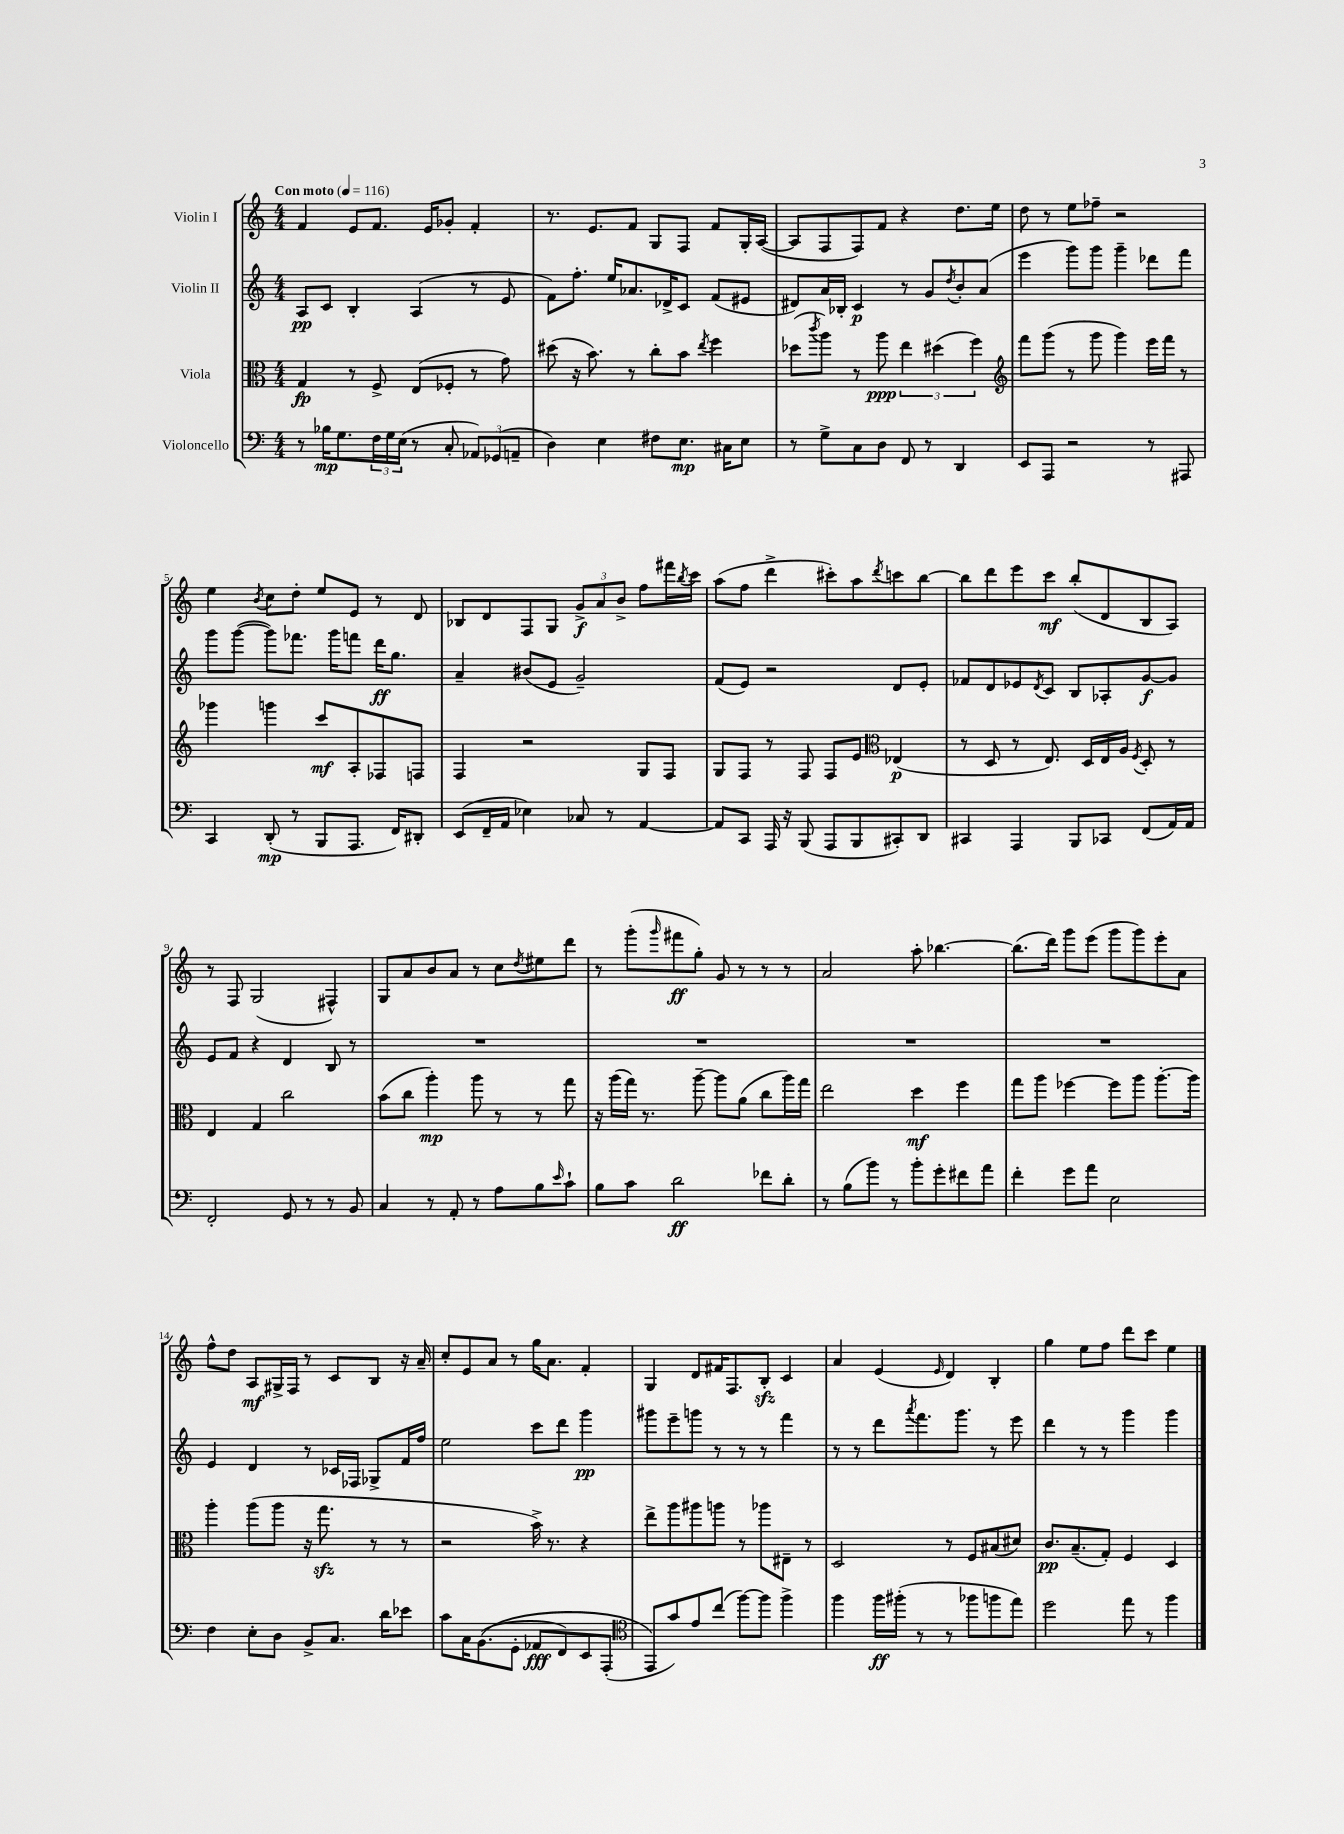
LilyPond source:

<<
\new StaffGroup <<
\new Staff = "s0" \with { instrumentName = "Violin I" } {
    \clef treble \key c \major \numericTimeSignature \time 4/4 \tempo "Con moto" 4 = 116
    f'4 e'8 f'8. e'16 ges'8-. f'4-. |
    r8. e'8. f'8 g8 f8 f'8 g16-. a16~( |
    a8 f8 f8) f'8 r4 d''8. e''16 |
    d''8 r8 e''8 fes''8-- r2 |
    e''4 \acciaccatura { b'8 } c''8 d''8-. e''8 e'8 r8 d'8 |
    bes8 d'8 f8 g8 \tuplet 3/2 { g'8->\f a'8 b'8-> } f''8 fis'''16 \acciaccatura { b''8 } c'''16 |
    a''8( f''8 d'''4-> cis'''8-.) a''8 \acciaccatura { d'''8 } c'''8 b''8~ |
    b''8 d'''8 e'''8 c'''8\mf b''8-.( d'8 b8 a8) |
    r8 f8 g2( fis4-^) |
    g8 a'8 b'8 a'8 r8 c''8 \acciaccatura { d''8 } eis''8 d'''8 |
    r8 g'''8-.( \grace { g'''16 } fis'''8\ff g''8-.) g'8 r8 r8 r8 |
    a'2 a''8-. bes''4.~ |
    bes''8.( d'''16) g'''8 e'''8( g'''8 g'''8) e'''8-. a'8 |
    f''8-^ d''8 a8\mf gis16-> f16 r8 c'8 b8 r16 a'16-- |
    c''8-. e'8 a'8 r8 g''16 a'8. f'4-. |
    g4 d'8 fis'16 f8. b8-.\sfz c'4 |
    a'4 e'4( \grace { e'16 } d'4) b4-. |
    g''4 e''8 f''8 d'''8 c'''8 e''4 \bar "|." |
}
\new Staff = "s1" \with { instrumentName = "Violin II" } {
    \clef treble \key c \major \numericTimeSignature \time 4/4
    a8\pp c'8 b4-. a4( r8 e'8 |
    f'8) f''8.-. e''16 aes'8. des'16-> c'8 f'8( eis'8 |
    dis'8) a'16 bes16-. c'4\p r8 g'8 \acciaccatura { d''8 } b'8-. a'8( |
    e'''4 g'''8) g'''8 g'''4-- des'''8 f'''8 |
    g'''8 g'''8~( g'''8) fes'''8. g'''16 f'''8 d'''16\ff g''8. |
    a'4-- bis'8( e'8 g'2--) |
    f'8( e'8) r2 d'8 e'8-. |
    fes'8 d'8 ees'8 \acciaccatura { d'8 } c'8 b8 aes8-. g'8~\f g'8 |
    e'8 f'8 r4 d'4 b8 r8 |
    R1 |
    R1 |
    R1 |
    R1 |
    e'4 d'4 r8 ces'16 fes16 ges8-> f'16 f''16 |
    e''2 c'''8 d'''8 g'''4\pp |
    gis'''8 e'''8-- g'''8 r8 r8 r8 f'''4 |
    r8 r8 d'''8 \acciaccatura { a'''8 } f'''8. g'''8. r8 e'''8 |
    d'''4 r8 r8 g'''4 g'''4 \bar "|." |
}
\new Staff = "s2" \with { instrumentName = "Viola" } {
    \clef alto \key c \major \numericTimeSignature \time 4/4
    g4\fp r8 f8-> e8( fes8-. r8 g'8) |
    dis''8( r16 b'8.) r8 c''8-. b'8 \acciaccatura { e''8 } f''4 |
    des''8( \acciaccatura { c'''8 } a''8) r8 a''8\ppp \tuplet 3/2 { e''4 dis''4( f''4) } |
    \clef treble f'''8 g'''8( r8 g'''8 g'''4) e'''16 f'''16 r8 |
    ges'''4 g'''4 c'''8\mf a8-. fes8 f8 |
    f4 r2 g8 f8 |
    g8 f8 r8 f8 f8 e'8 \clef alto ees4\p( |
    r8 d8 r8 e8.) d16 e16 a16 \acciaccatura { f8 } d8-. r8 |
    e4 g4 c''2 |
    b'8( c''8 a''4-.\mp) a''8 r8 r8 g''8 |
    r16 a''16( g''16) r8. a''8~-- a''8 a'8( c''8 a''16) g''16 |
    e''2 d''4\mf f''4 |
    g''8 a''8 fes''4~ fes''8 a''8 a''8.~-. a''16 |
    a''4-. a''8( a''8 r16 g''8.\sfz r8 r8 |
    r2 b'16->) r8. r4 |
    e''8-> a''8 ais''8 a''8 r8 aes''8 eis8-- r8 |
    d2 r8 f8 bis8( dis'8) |
    c'8.\pp b8.--( g8-.) f4 d4 \bar "|." |
}
\new Staff = "s3" \with { instrumentName = "Violoncello" } {
    \clef bass \key c \major \numericTimeSignature \time 4/4
    r8 bes16\mp g8. \tuplet 3/2 { f16 g16 e16( } r8 c8-. \tuplet 3/2 { aes,8) ges,8( a,8-- } |
    d4) e4 fis8 e8.\mp cis16 e8 |
    r8 g8-> c8 d8 f,8 r8 d,4 |
    e,8 a,,8 r2 r8 ais,,8 |
    c,4 d,8-.\mp( r8 b,,8 a,,8. f,16) dis,8-. |
    e,8( f,16-- a,16 ees4) ces8 r8 a,4~ |
    a,8 c,8 a,,16 r16 b,,8( a,,8 b,,8 cis,8-.) d,8 |
    cis,4 a,,4 b,,8 ces,8 f,8( a,16) a,16 |
    f,2-. g,8 r8 r8 b,8 |
    c4 r8 a,8-. r8 a8 b8 \grace { e'16 } c'8-! |
    b8 c'8 d'2\ff fes'8 d'8-. |
    r8 b8( b'8) r8 b'8-. g'8-. fis'8 a'8 |
    f'4-. g'8 a'8 e2 |
    f4 e8-. d8 b,8-> c8. d'16 ees'8 |
    c'8 c16 b,8.(\( g,8-. aes,8\fff f,8) e,8 a,,8-.( |
    \clef tenor e,8\) g'8) e'8 c''8( f''8~) f''8 f''4-> |
    f''4 f''16\ff fis''16-.( r8 r8 fes''8 f''8 e''8) |
    d''2 e''8 r8 f''4 \bar "|." |
}
>>
>>
